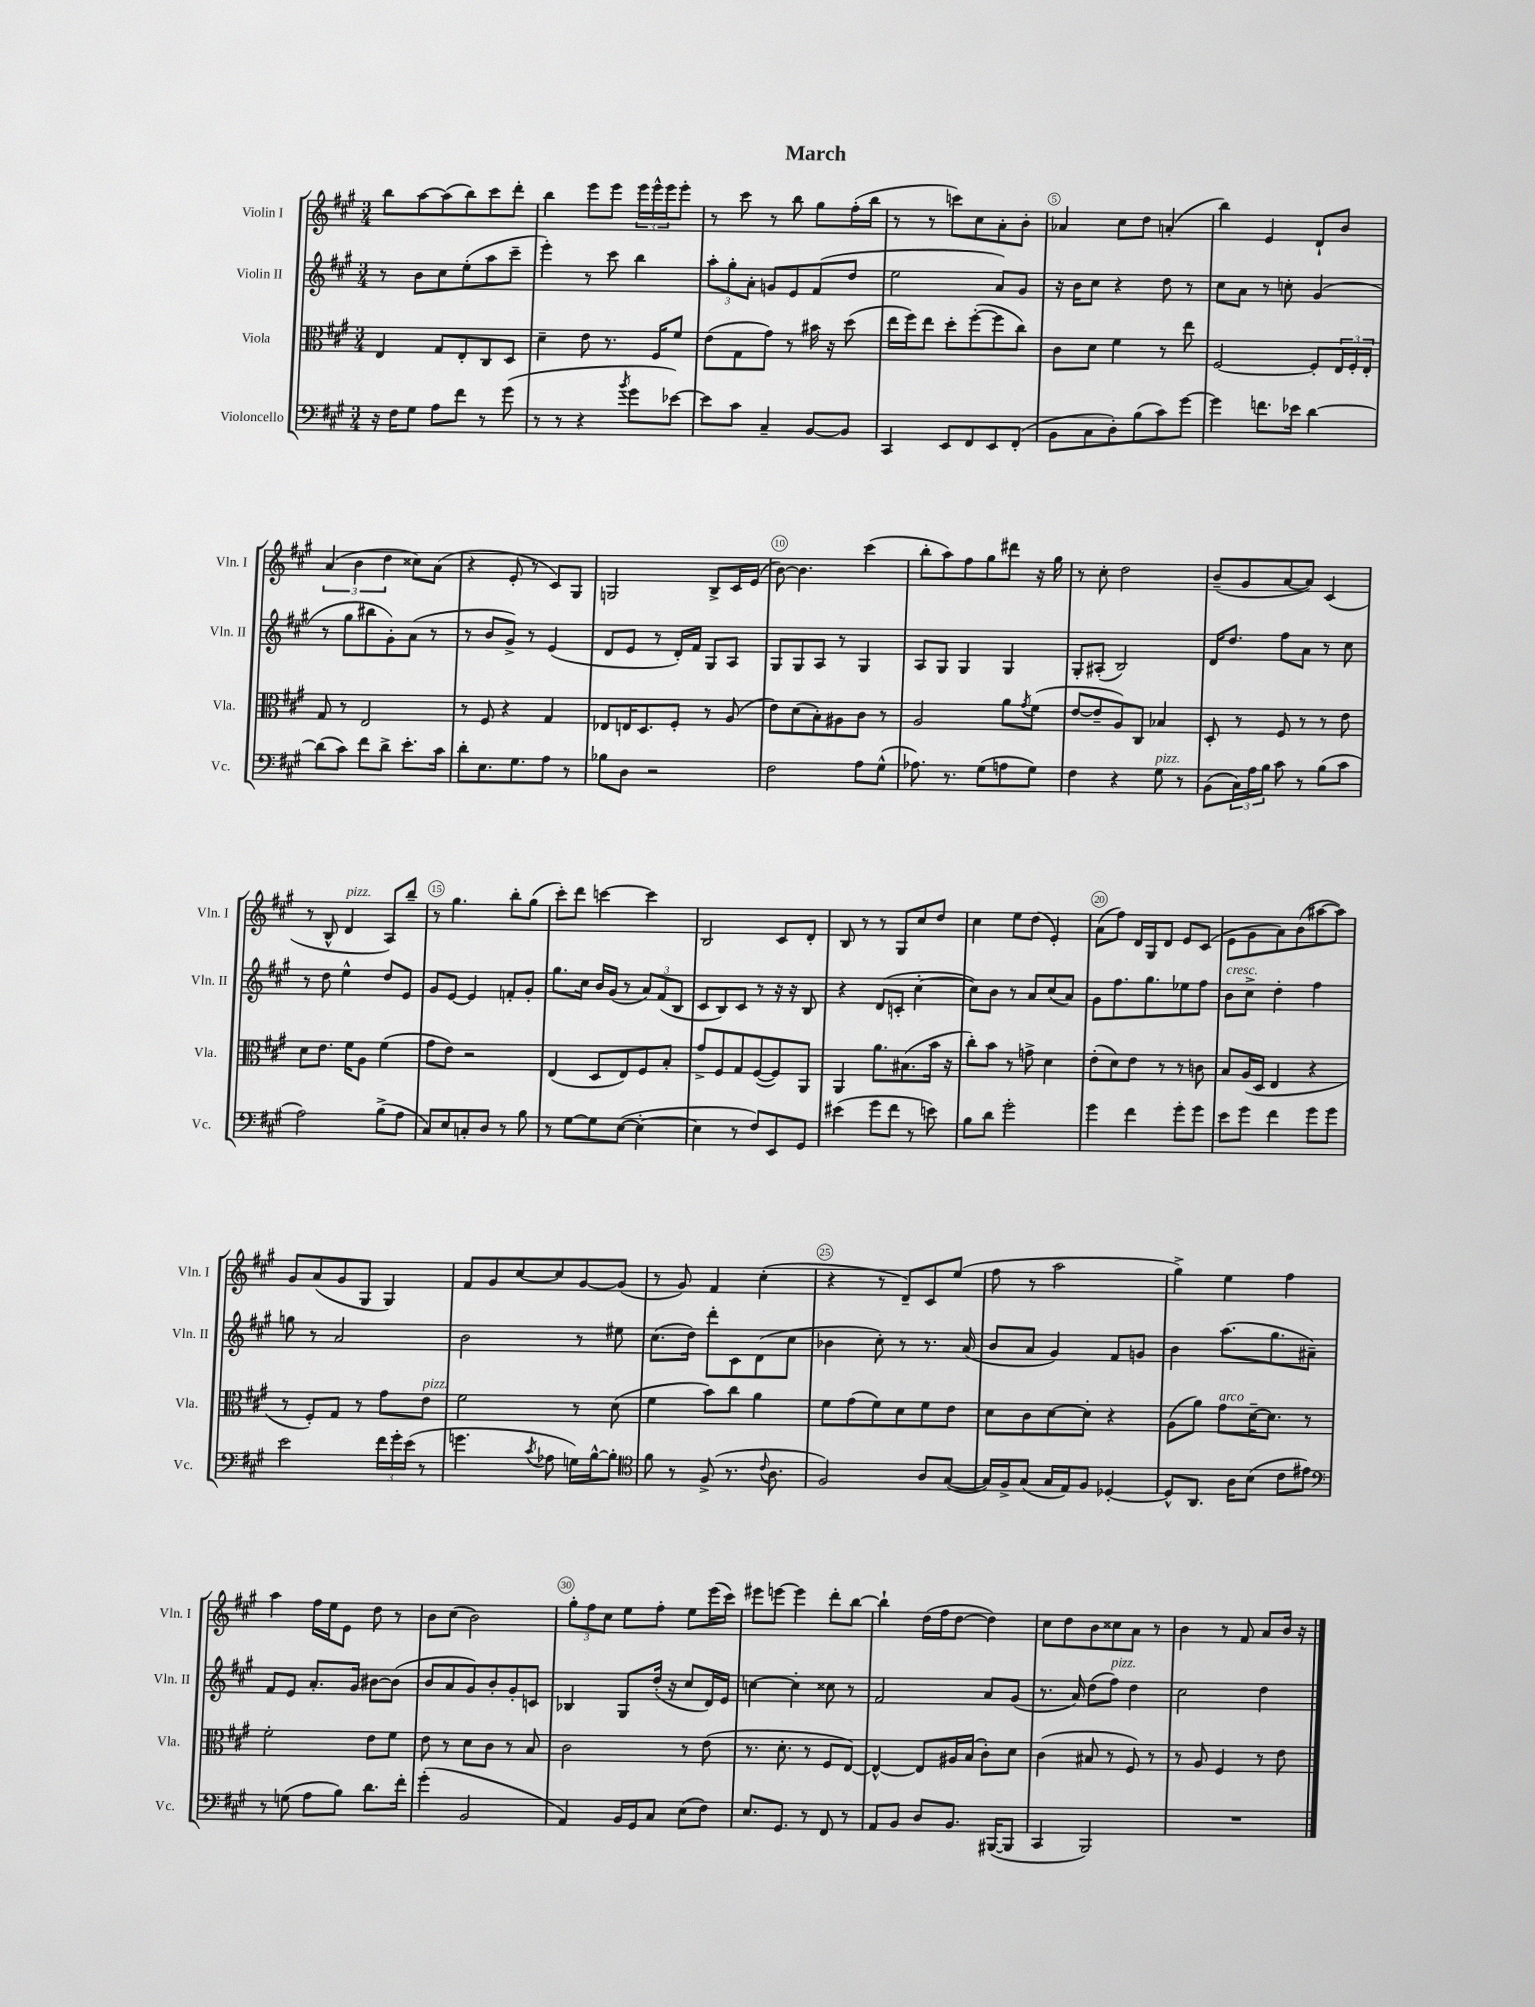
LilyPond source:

\header { title = "March" }
<<
\new StaffGroup <<
\new Staff = "s0" \with { instrumentName = "Violin I" shortInstrumentName = "Vln. I" } {
    \clef treble \key a \major \numericTimeSignature \time 3/4
    b''8 a''8~ a''8( b''8) cis'''8 d'''8-. |
    b''4 e'''8 e'''8 \tuplet 3/2 { e'''16 e'''16-^ e'''16 } e'''8-. |
    r8 cis'''8 r8 b''8 gis''8 fis''16-.( b''16 |
    r8 r8 c'''8) cis''8 a'8-. b'8-. |
    aes'4 cis''8 d''8 a'4-.( |
    b''4) e'4 d'8-! b'8 |
    \tuplet 3/2 { a'4( b'4 d''4 } cisis''8) a'8( |
    r4 e'8-. r8 cis'8) gis8 |
    g2 b8-> cis'16 e'16( |
    b'8~) b'4. cis'''4( |
    b''8-. a''8) fis''8 gis''8 dis'''8 r16 gis''16 |
    r8 cis''8-. d''2 |
    b'8--( gis'8 a'8~ a'8) cis'4( |
    r8 b8-^ d'4^\markup { \italic "pizz." } a8) b''8-- |
    r8 gis''4. b''8-. gis''8( |
    cis'''8-.) d'''8 c'''4~ c'''4 |
    b2 cis'8 d'8-. |
    b8 r8 r8 gis8 cis''8 d''8 |
    cis''4 e''8 d''8( e'4-.) |
    a'8( fis''8) d'16 gis16 d'8 e'8 cis'8( |
    e'8 gis'8 a'8) b'8( ais''8~ ais''8) |
    gis'8 a'8( gis'8 gis8 gis4) |
    fis'8 gis'8 cis''8~ cis''8 gis'8~ gis'8( |
    r8 gis'8) fis'4 cis''4-.( |
    r4 r8 d'8--) cis'8 e''8( |
    fis''8 r8 a''2 |
    gis''4->) e''4 fis''4 |
    a''4 fis''16 e''16 e'8 d''8 r8 |
    b'8 cis''8( b'2) |
    \tuplet 3/2 { gis''8-. fis''8 cis''8 } e''8 fis''8-. e''8 e'''16( cis'''16) |
    eis'''8 e'''8~ e'''4 d'''8-. b''8~ |
    b''4-! d''16( fis''16 d''8~ d''4) |
    cis''8 d''8 b'8 cisis''8 a'8 r8 |
    b'4 r8 fis'8 a'8 b'16 r16 \bar "|." |
}
\new Staff = "s1" \with { instrumentName = "Violin II" shortInstrumentName = "Vln. II" } {
    \clef treble \key a \major \numericTimeSignature \time 3/4
    r8 b'8 cis''8 e''8-.( a''8 cis'''8-- |
    e'''4-.) r8 cis'''8 b''4 |
    \tuplet 3/2 { a''8-. gis''8-. a'8-. } g'8 e'8 fis'8( d''8 |
    e''2 a'8) gis'8 |
    r16 b'16 cis''8 r4 d''8 r8 |
    cis''8 a'8 r8 c''8-. gis'4( |
    r8 gis''8 bis''8 gis'8-.) a'8( r8 |
    r8 b'8 gis'8->) r8 e'4( |
    d'8 e'8 r8 d'16-.) fis'16 gis8 a8 |
    gis8 gis8 a8 r8 gis4 |
    a8 gis8 gis4 gis4 |
    gis8-. ais8-.( b2) |
    d'16 d''8. fis''8 a'8 r8 cis''8 |
    r8 d''8 e''4-^ d''8 e'8 |
    gis'8 e'8~ e'4 f'8-. gis'8-. |
    gis''8. cis''16 b'16 gis'16( r8 \tuplet 3/2 { a'8) fis'8( b8 } |
    cis'8 b8) cis'8 r8 r16 r16 b8 |
    r4 d'8( c'8-. cis''4~-. |
    cis''8) b'8 r8 a'8 cis''8( a'8) |
    gis'8 fis''8. gis''8. ees''8 fis''8 |
    b'8^\markup { \italic "cresc." } cis''8-> d''4-. fis''4 |
    g''8 r8 a'2 |
    b'2 r8 eis''8 |
    cis''8.( d''16) d'''8-. cis'8 d'8( cis''8 |
    bes'4 cis''8-.) r8 r8. a'16( |
    b'8 a'8 gis'4) fis'8 g'8 |
    b'4 a''8.( gis''8. ais'8--) |
    fis'8 e'8 a'8.-. gis'16 bis'8~ bis'8( |
    b'8 a'8 gis'8) b'8-. gis'8-. c'8 |
    bes4 gis8 d''16-.( r16 cis''8 d'16) e'16 |
    c''4~ c''4-. cisis''8 r8 |
    fis'2 a'8 gis'8( |
    r8. a'16) d''8( fis''8^\markup { \italic "pizz." }) d''4 |
    cis''2 d''4 \bar "|." |
}
\new Staff = "s2" \with { instrumentName = "Viola" shortInstrumentName = "Vla." } {
    \clef alto \key a \major \numericTimeSignature \time 3/4
    e4 gis8 e8-. cis8 d8 |
    d'4-- e'8 r8. fis16 fis'8 |
    e'8( gis8 gis'8) r8 bis'16 r16 d''8( |
    e''16 fis''16) e''8 d''8-. fis''8~-.( fis''8 cis''8) |
    cis'8 d'8 fis'4 r8 e''8 |
    fis2~ fis8-. \tuplet 3/2 { e16 fis16-. e16-. } |
    gis8 r8 e2 |
    r8 fis8 r4 gis4 |
    ees8 e16 d8. fis8-. r8 a8( |
    e'8) d'8( b8-.) ais8 cis'8 r8 |
    a2 a'8 \acciaccatura { gis'8 } fis'8( |
    e'8~ e'8-- a8) cis8 bes4 |
    d8-. r8 fis8 r8 r8 e'8 |
    d'8 e'8. fis'16 a8 fis'4( |
    gis'8 e'8) r2 |
    e4( d8 e8) fis8 b8-. |
    gis'8-> fis8 gis8 fis8~( fis8) a,8 |
    a,4 a'8. bis8.( b'16 r16 |
    cis''8-.) b'8 r8 g'8-> d'4 |
    e'8-.( d'8) e'8 r8 r8 c'8 |
    b8 a16( d16 e4 r4 |
    r8 fis8-.) gis8 r8 gis'8 e'8^\markup { \italic "pizz." } |
    fis'2 r8 d'8( |
    fis'4 b'8) cis''8 a'4 |
    fis'8 gis'8( fis'8) d'8 fis'8 e'8 |
    d'8 cis'8 d'8~ d'8-. r4 |
    a8( a'8) gis'8^\markup { \italic "arco" } d'16~-- d'8. r8 |
    fis'2-. e'8 fis'8 |
    e'8 r8 d'8 cis'8 r8 b8 |
    cis'2 r8 e'8( |
    r8. d'8.-. r8 fis8 e8~) |
    e4~-^ e8 ais16 b16( cis'8-.) d'8 |
    cis'4( bis8 r8 fis8) r8 |
    r8 a8 fis4 r8 e'8 \bar "|." |
}
\new Staff = "s3" \with { instrumentName = "Violoncello" shortInstrumentName = "Vc." } {
    \clef bass \key a \major \numericTimeSignature \time 3/4
    r16 fis16 gis8 a8 fis'8 r8 gis'8( |
    r8 r8 r4 \acciaccatura { b'8 } gis'8 ees'8~) |
    ees'8 cis'8 cis4-- b,8~ b,8 |
    cis,4 e,8 fis,8 e,8 fis,8-.( |
    b,8 cis8 d8-.) b8( cis'8) gis'8~ |
    gis'4 f'8. ees'16 d'4~ |
    d'8( cis'8) fis'8 d'8-> e'8.-. cis'16 |
    d'8-. e8. gis8. a8 r8 |
    bes8 d8 r2 |
    fis2 a8 gis8-^( |
    aes8.) r8. gis8( a8 gis8) |
    fis4 r4 gis8^\markup { \italic "pizz." } r8 |
    b,8( \tuplet 3/2 { cis16) a16 b16 } cis'8 r8 b8( cis'8 |
    a2) b8->( a8 |
    cis8) e8 c8-. d8 r8 b8 |
    r8 gis8~ gis8 e8~( e4~-. |
    e4 r8 fis8) e,8 gis,8 |
    eis'4( gis'8 fis'8 r8 e'8) |
    b8 d'8 gis'2-. |
    gis'4 fis'4 gis'8-. gis'8 |
    e'8 gis'8 fis'4 gis'8 gis'8 |
    e'2 \tuplet 3/2 { fis'16 gis'16-. e'16( } r8 |
    g'4. \acciaccatura { cis'8 } aes8 g16) b16~-^ b8-. |
    \clef tenor fis'8 r8 fis8->( r8. \appoggiatura { cis'8 } a8. |
    fis2) a8 gis8~( |
    gis16) fis16-> gis8( gis16 e16) fis8 des4~-. |
    des8-^ a,8. a16 b8( cis'8 eis'8) |
    \clef bass r8 g8( a8 b8) d'8. fis'16-. |
    gis'4-.( b,2 |
    a,4) b,16 gis,16 cis8 e8( fis8) |
    e8. gis,8. r8 fis,8 r8 |
    a,8 b,8 d8 b,8. bis,,16~( bis,,8 |
    cis,4 b,,2) |
    R2. \bar "|." |
}
>>
>>
\layout { \context { \Score \override BarNumber.break-visibility = ##(#f #t #t) barNumberVisibility = #(every-nth-bar-number-visible 5) \override BarNumber.stencil = #(make-stencil-circler 0.1 0.3 ly:text-interface::print) } }
